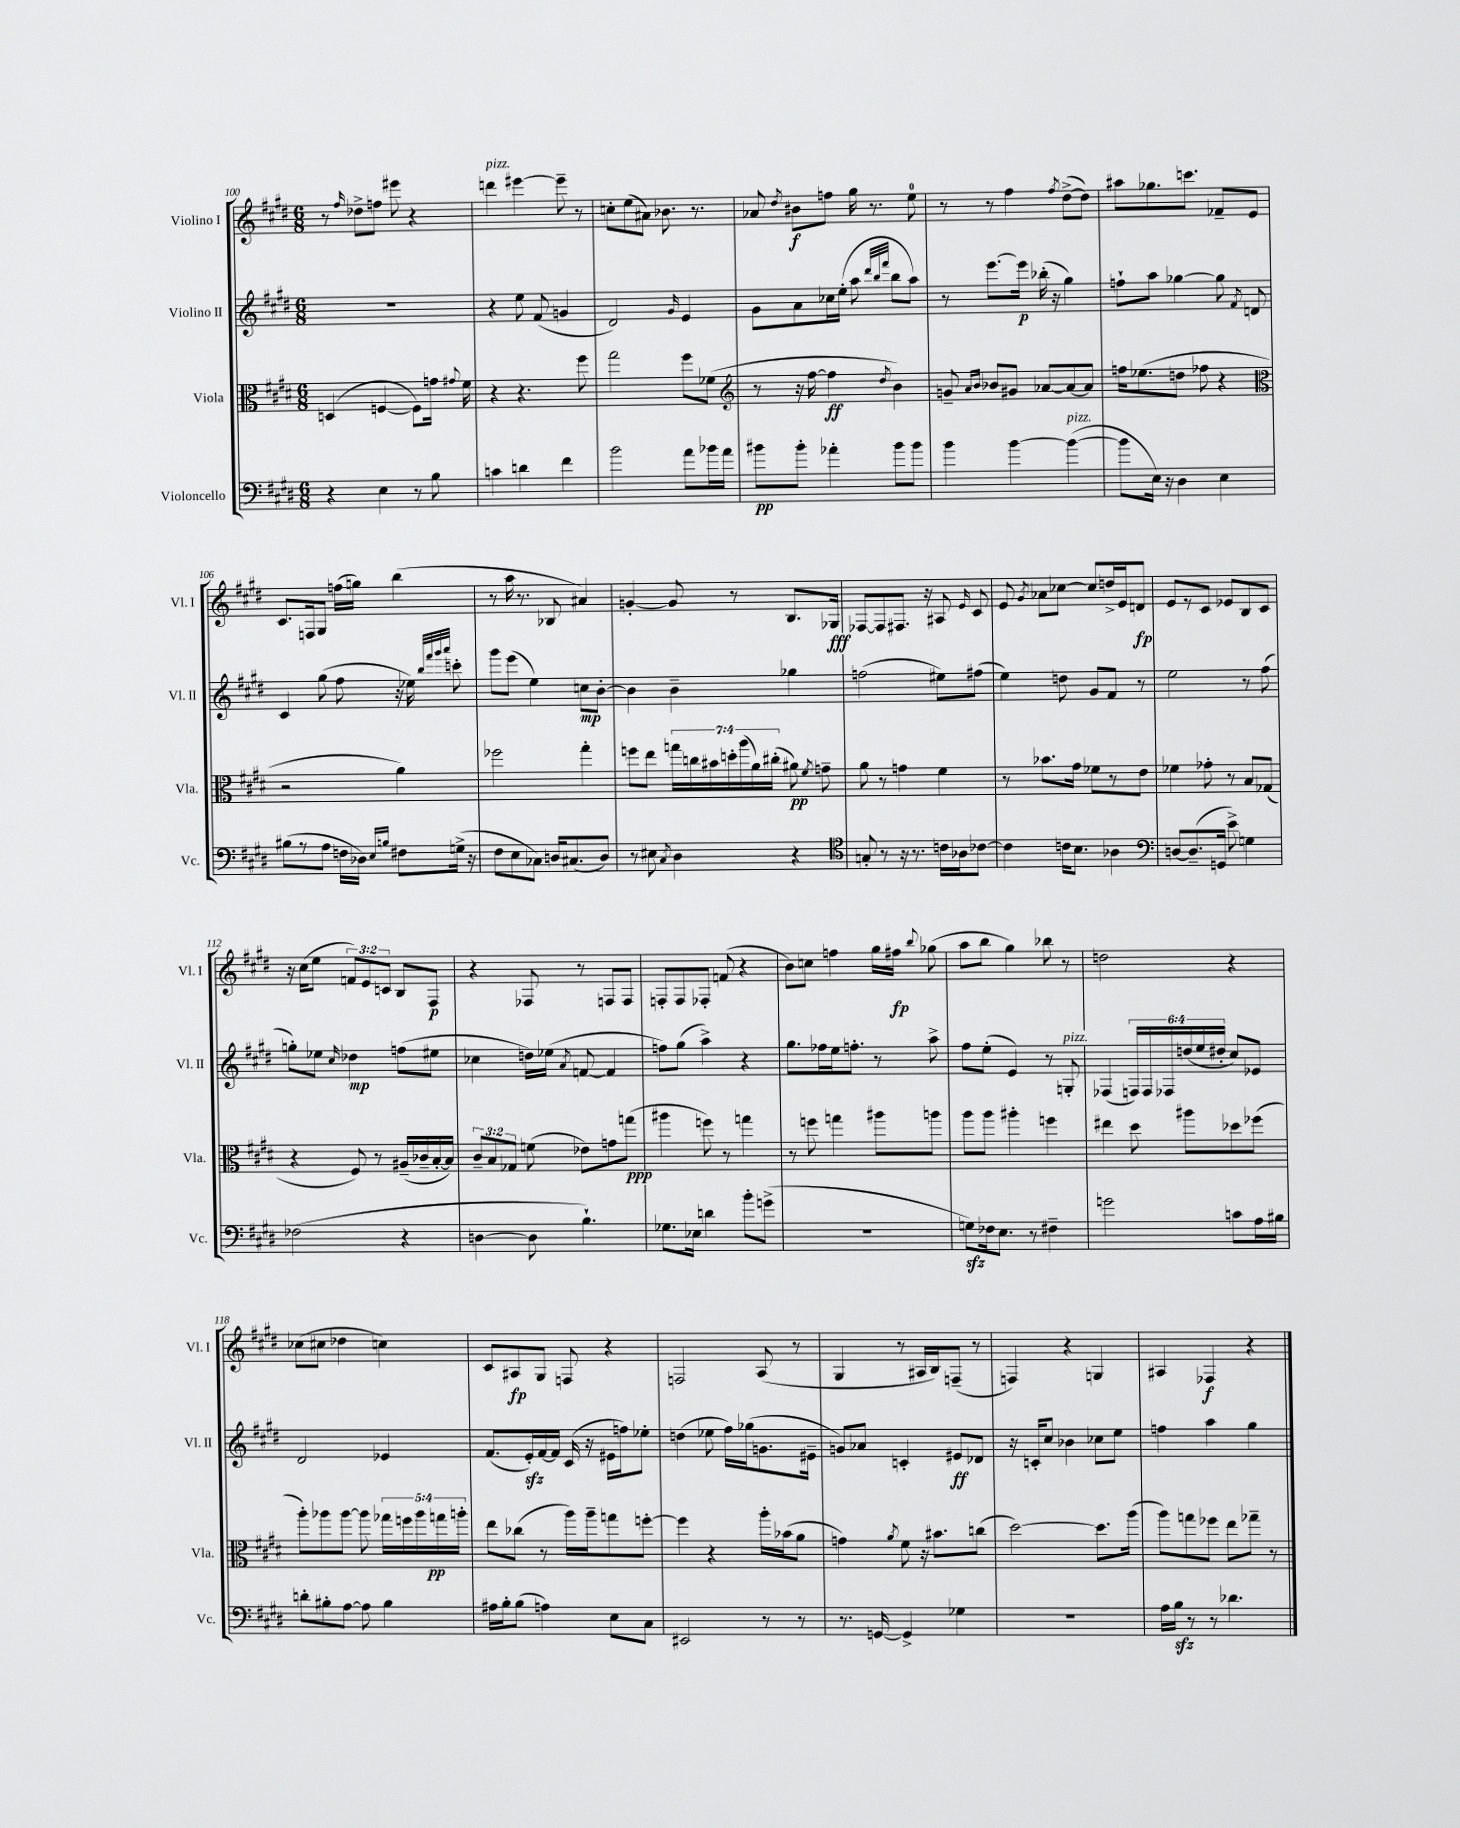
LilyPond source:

<<
\new StaffGroup <<
\new Staff = "s0" \with { instrumentName = "Violino I" shortInstrumentName = "Vl. I" } {
    \clef treble \key e \major \numericTimeSignature \time 6/8 \override Staff.TupletNumber.text = #tuplet-number::calc-fraction-text
    \autoBeamOff r8 \grace { fis''16 } des''8[-> f''8] eis'''8 r4 |
    d'''4^\markup { \italic "pizz." } eis'''4~ eis'''8-- r8 |
    c''8[-. e''8( ais'8]) bes'8. r8. |
    aes'8 \acciaccatura { dis''8 } bis'8[\f f''8] gis''16 r8. e''8-0 |
    r8 r8 fis''4 \acciaccatura { fis''8 } dis''8[~->( dis''8]) |
    ais''8[ ges''8. c'''8.] fes'8[-- e'8] |
    cis'8.[ f16 gis8] f''16[( g''16]) b''4( |
    r8 a''16 r8. bes8 ais'4) |
    g'4~-. g'8 r8 b8.[ ges16]\fff |
    fes8[~ fes8 fis8.] r16 ais8 \grace { e'16 } cis'8 |
    e'8 \acciaccatura { gis'8 } aes'8[ ces''8]~ ces''8[ d''16-> e'16 d'8]\fp |
    e'8[ r8 cis'8] ees'8[ b8 cis'8] |
    r16 cis''16[( e''8] \tuplet 3/2 { f'8[) e'8 c'8] } b8[ fis8]\p |
    r4 fes8 r8 f8[ f8] |
    f8[-. f8 fes8]-. f'8( r4 |
    b'8[) c''8] f''4 gis''16[ fis''16]\fp \appoggiatura { b''8 } ges''8( |
    a''8[ b''8] gis''4) bes''8 r8 |
    d''2 r4 |
    ces''8[( cis''8] des''4 c''4) |
    cis'8[ ais8\fp gis8] f8 r4 |
    f2 a8( r8 |
    gis4 r8 ais16[ b16) f8]--( r8 |
    f4) r4 g4 |
    ais4 fes4\f r4 \bar "|." |
}
\new Staff = "s1" \with { instrumentName = "Violino II" shortInstrumentName = "Vl. II" } {
    \clef treble \key e \major \numericTimeSignature \time 6/8 \override Staff.TupletNumber.text = #tuplet-number::calc-fraction-text
    \autoBeamOff r2. |
    r4 e''8 fis'8( g'4 |
    dis'2) \grace { gis'16 } e'4 |
    gis'8[ a'8 ces''16 e''16]-.( a''8 \grace { dis'''32[ b''32 fis'''32] } b''8[ a''8]) |
    r8 e'''8.[~ e'''16]\p bes''16-.( r16 gis''4) |
    f''8[-! a''8] ges''4~ ges''8 \acciaccatura { fis'8 } d'8 |
    cis'4 gis''8( fis''8 r16 ees''16) \grace { b''32[ fis'''32 gis'''32 a'''32] } c'''8-. |
    gis'''8[ e'''8]( e''4) c''8[\mp b'8]~-. |
    b'4 b'4-- ges''4 |
    f''2( eis''8[) fis''8]( |
    e''4) d''8 gis'8[ fis'8] r8 |
    e''2 r8 fis''8( |
    g''8[-.) ees''8] \grace { cis''16 } des''4\mp f''8[( eis''8] |
    ces''4 d''16[) ees''16]( \acciaccatura { a'8 } f'8~ f'4 |
    f''8[) gis''8]( a''4->) r4 |
    gis''8.[ fes''16 e''16 f''8.]-. r8 a''8-> |
    fis''8[ e''8]-.( e'4) r8 g8-.^\markup { \italic "pizz." } |
    fes4( \tuplet 6/4 { f16[) f16 fes16 d''16( e''16 dis''16]-. } cis''8[) ees'8] |
    dis'2 ees'4 |
    fis'8.[( e'16-.\sfz) fis'16~ fis'16] cis'16( r16 eis'16[ f''16) ees''8]-. |
    d''4( ees''8 fis''16[) ges''16( g'8. eis'16]-- |
    g'8[) aes'8] c'4-. eis'8[\ff des'8] |
    r16 c'16[-. cis''8] bes'4 ces''8[ e''8] |
    f''4 a''4 gis''4 \bar "|." |
}
\new Staff = "s2" \with { instrumentName = "Viola" shortInstrumentName = "Vla." } {
    \clef alto \key e \major \numericTimeSignature \time 6/8 \override Staff.TupletNumber.text = #tuplet-number::calc-fraction-text
    \autoBeamOff d4( f4~ f8[) g'16] \appoggiatura { gis'8 } fis'16 |
    r4 r4. fis''8 |
    gis''2 fis''8[ fes'8]( |
    \clef treble r8 r16 fis''16~ fis''4\ff \acciaccatura { dis''8 } b'4) |
    g'8-- \grace { a'16[ b'16] } bes'8[ gis'8] aes'8[~ aes'8~ aes'8] |
    f''16[ ees''8.( d''8] fes''8 r4 |
    \clef alto r2 a'4) |
    fes''2 gis''4-. |
    f''8[ e''8] \tuplet 7/4 { g''16[ c''16 bis'16 d''16-. a''16( a'16) cis''16]-.( } ais'8\pp) \acciaccatura { fis'8 } g'8-- |
    a'8 r8 g'4 fis'4 |
    r8 bes'8.[ gis'16] fes'8[ r8 e'8] |
    fes'4 ges'8-. r8 b8[ ges8]( |
    r4 fis8) r8 ais16[--( ces'16-- b16~-. b16]) |
    \tuplet 3/2 { cis'8[-- b8 ges8] } f'8( ees'8[) g'8 g''8]\ppp( |
    ais''4 f''8) r8 g''4 |
    r8 f''8 g''4 ais''8[ a''8] |
    a''8[ a''8] ais''4-. f''4 |
    eis''4 dis''8 ais''8[ des''8 fes''8]( |
    a''8[-.) aes''8 aes''8]~ aes''8 \tuplet 5/4 { ges''16[ f''16 aes''16 g''16\pp a''16]-. } |
    e''8[ ces''8]( r8 a''16[) a''16-- g''8 f''8]~-. |
    f''4 r4 a''16[-. bes'16( a'8] |
    g'4) \acciaccatura { a'8 } fis'8 r16 bis'8.[ c''8]( |
    dis''2~) dis''8.[ a''16]( |
    a''8[) g''8 fes''8] e''8[ ges''8]-- r8 \bar "|." |
}
\new Staff = "s3" \with { instrumentName = "Violoncello" shortInstrumentName = "Vc." } {
    \clef bass \key e \major \numericTimeSignature \time 6/8
    \autoBeamOff r4 e4 r8 b8 |
    c'4 d'4 fis'4 |
    b'2 a'8[ bes'16 a'16] |
    bis'8[\pp bis'8]-. aes'4-. bis'8[ bis'8] |
    b'4 b'4~ b'4~^\markup { \italic "pizz." }( |
    b'8[ e16]) r16 dis4 e4 |
    bis8[( r8 a8] f16[ des16]) \grace { e16[ b16] } fis8[ g16]->( r16 |
    fis8[ e8 ces8]) d16[ cis8.( d8]) |
    r8 eis8 \acciaccatura { cis8 } dis4 r4 |
    \clef tenor g8-. r8 r16 r8. c'16[ aes16 ces'8]~ |
    ces'4 c'16[ b8.] aes4 |
    \clef bass d8[~ d8.--( g,16] e'8->) g4 |
    fes2( r4 |
    d4~ d8 b4.-!) |
    ges8.[ ees16] d'4 b'8[-. g'8]->( |
    r2. |
    g8[\sfz) fes16 e8.] r8 fis4-- |
    g'2 c'8[ a16 bis16] |
    d'8[-. bis8-. a8]~ a8 bis4 |
    ais16[ b16-. b8]( a4) e8[ cis8] |
    eis,2 r8 r8 |
    r8. g,16~ g,4-> ges4 |
    R2. |
    a16[ b16]\sfz r8 r8 des'4. \bar "|." |
}
>>
>>
\layout { \context { \Score currentBarNumber = #100 } }
